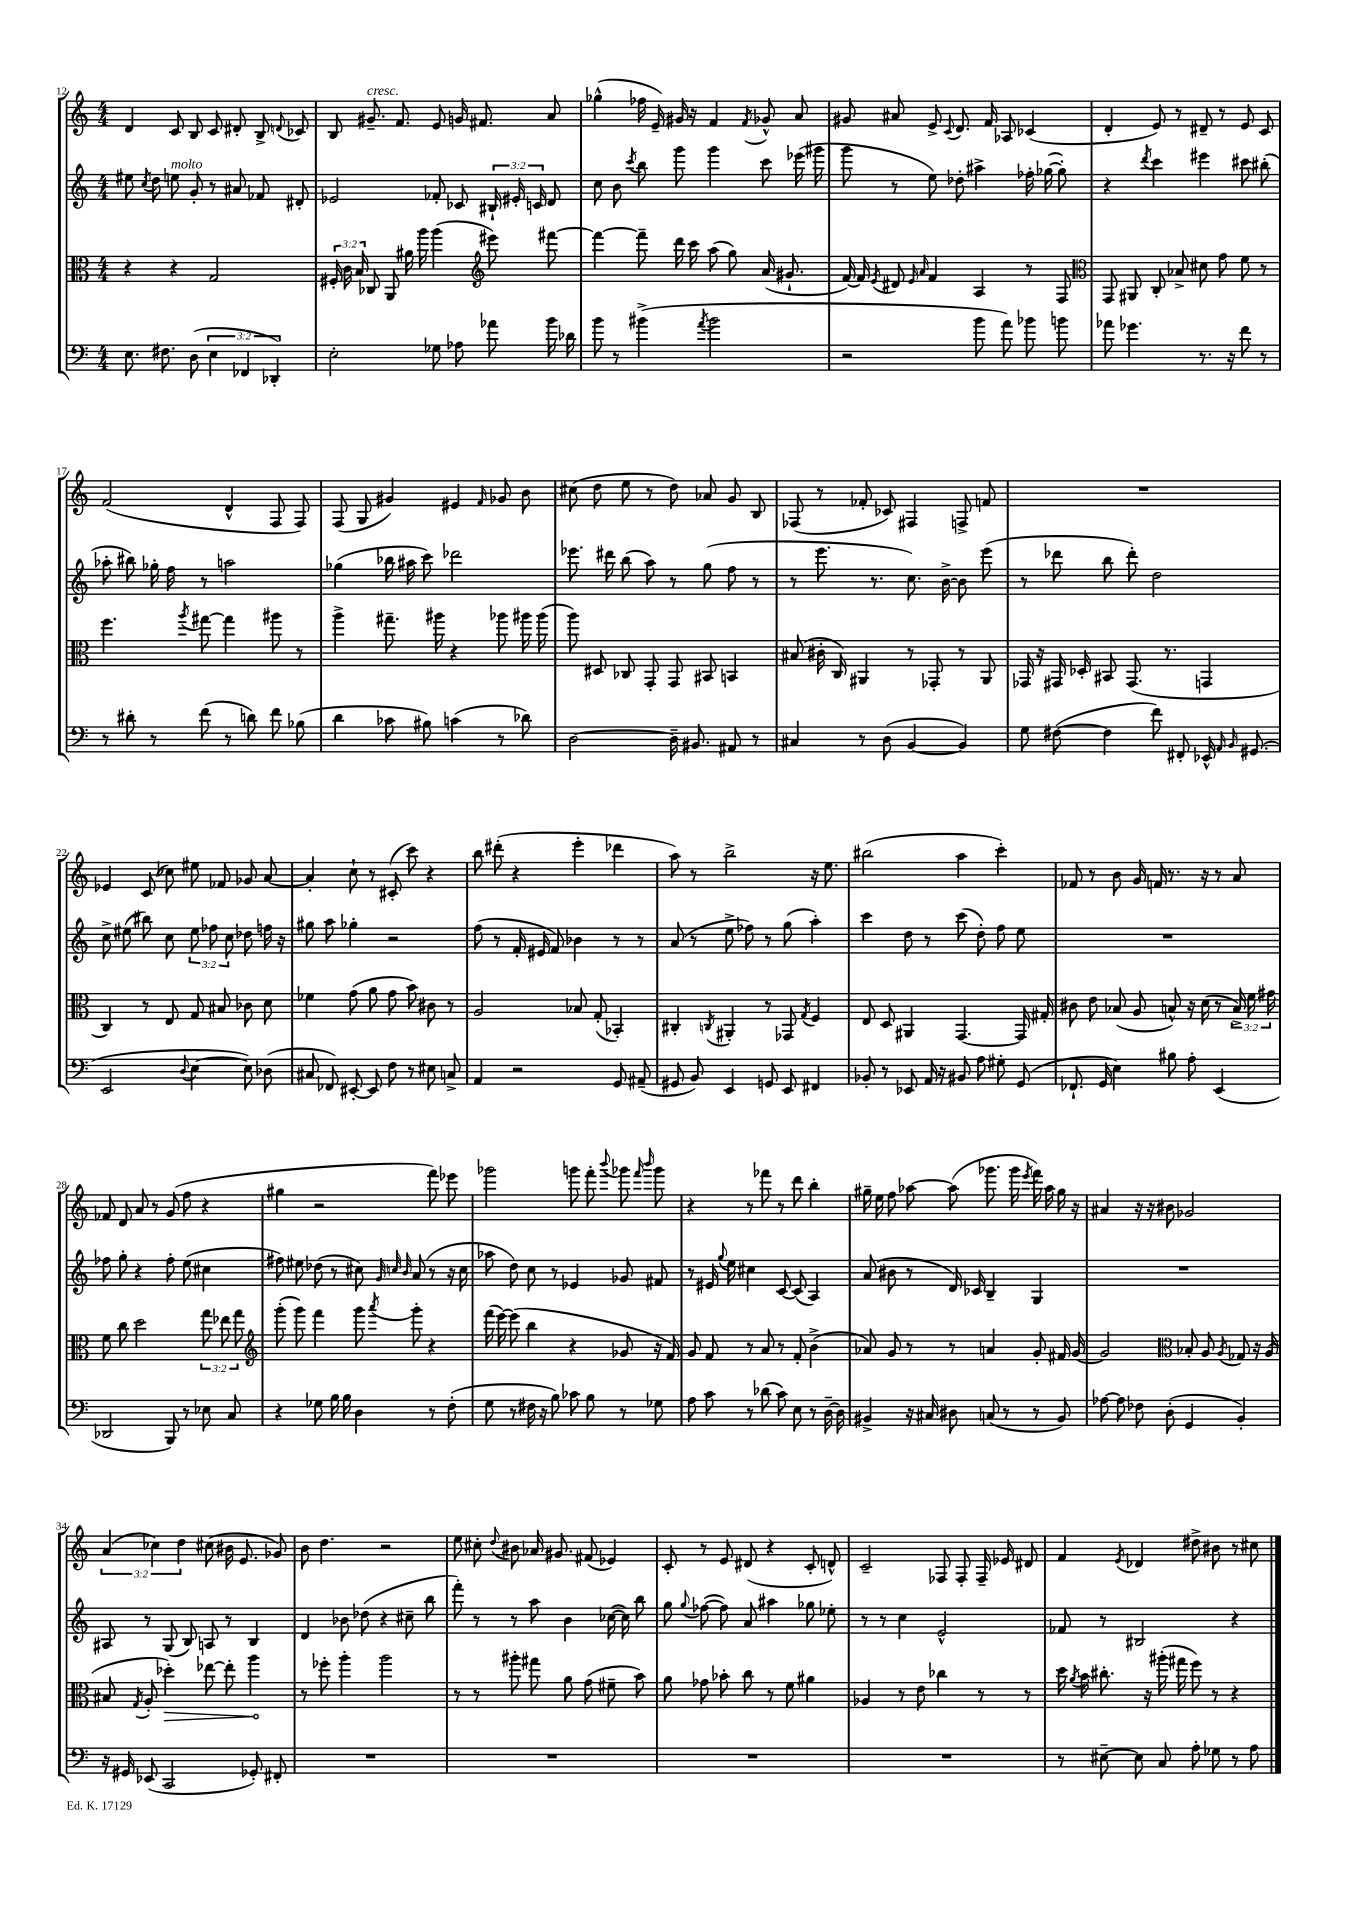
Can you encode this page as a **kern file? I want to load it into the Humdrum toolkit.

**kern	**kern	**dynam	**kern	**kern
*part4	*part3	*part3	*part2	*part1
*staff4	*staff3	*staff3	*staff2	*staff1
*clefF4	*clefC3	*	*clefG2	*clefG2
*k[]	*k[]	*	*k[]	*k[]
*M4/4	*M4/4	*	*M4/4	*M4/4
=12	=12	=12	=12	=12
8.E\	4r	.	8ee#X\	4d/
.	.	.	8qcc/	.
.	.	.	8dd\	.
8.F#X\	.	.	.	.
!	!	!	!LO:TX:a:i:t=molto	!
.	4r	.	8een\	8c/
(8D\	.	.	8g'/	8B/
6E\	2G/	.	8r	8c/
.	.	.	8a#X/	8d#X'/
6FF-X/	.	.	.	.
.	.	.	8f-X/	8B^/
6DD-X'/)	.	.	.	.
.	.	.	.	8qqdn/
.	.	.	8d#X'/	8c-X/
=13	=13	=13	=13	=13
2E'\	24F#X'/	.	2e-X/	8B/
.	24c\	.	.	.
.	24B/	.	.	.
!	!	!	!	!LO:TX:a:i:t=cresc.
.	8C-X/	.	.	8.g#X~/
.	8AA/	.	.	.
.	.	.	.	8.f/
.	16a#X\	.	.	.
.	16aa\	.	.	.
8G-X\	(4aa\	.	8f-X'/	8e/
8A-X\	.	.	8c-X/	16gn/
.	.	.	.	8.f#X/
*	*clefG2	*	*	*
8a-X\	8eee#X\)	.	24B#X`/	.
.	.	.	24e#X'/	.
.	.	.	24cn/	.
16b\	[8fff#X\	.	8d/	8a/
16d-X\	.	.	.	.
=14	=14	=14	=14	=14
8b\	4fff#\_	.	8cc\	(4gg-X^^\
8r	.	.	8b\	.
.	.	.	8qccc/	.
(4b#X^\	8fff#~\]	.	8bb\	16ff-X\
.	.	.	.	16e~/)
.	16ddd\	.	8ggg\	16g#X/
.	16ccc\	.	.	16r
8qa/	.	.	.	.
2b#\	(8aa\	.	4ggg\	4f/
.	8gg\)	.	.	.
.	.	.	.	8qf/
.	(16a/	.	8ccc\	8g-X^^/
.	8.g#X`/	.	.	.
.	.	.	(16eee-X\	8a/
.	.	.	16ggg#X\	.
=15	=15	=15	=15	=15
2r	[16f/)	.	8ggg\	8g#X/
.	16f/]	.	.	.
.	8qe/	.	.	.
.	8d#X/	.	8r	8a#X/
.	16qqe/	.	.	.
.	16qqa/	.	.	.
.	4f/	.	8ee\)	8e^/
.	.	.	.	8qqc/
.	.	.	8dd-X'\	8.d/
8b\	4A/	.	4aa#X^\	.
.	.	.	.	16f/
8a\)	.	.	.	8A-X/
8b-X\	8r	.	16ff-X'\	(4c-X/
.	.	.	([16gg-X\	.
8bn\	8F/	.	8gg-'\])	.
=16	=16	=16	=16	=16
*	*clefC3	*	*	*
8a-X\	8GG/	.	4r	4d'/
4.g-X\	8AA#X/	.	.	.
.	.	.	8qddd/	.
.	8C'/	.	4ccc\	8e/)
.	8B-X^/	.	.	8r
8.r	8d#X\	.	4eee#X\	8d#X~/
.	8g\	.	.	8r
16r	.	.	.	.
8f\	8f\	.	8ccc#X\	8e/
8r	8r	.	(8bb#X'\	8c/
!!LO:LB:g=z
=17	=17	=17	=17	=17
8r	4.ff\	.	8aa-X'\	(2f/
8d#X'\	.	.	8bb#X\)	.
8r	.	.	16gg-X'\	.
.	.	.	16ff\	.
.	8qaa/	.	.	.
(8f\	[8gg#X\	.	8r	.
8r	4gg#\]	.	2aan\	4d^^/
8dn\)	.	.	.	.
8f\	8aa#X\	.	.	8F/
(8B-X\	8r	.	.	8F/)
=18	=18	=18	=18	=18
4d\	4aa^\	.	(4gg-X\	(8F/
.	.	.	.	8G/
8c-X\	8.gg#X~\	.	16bb-X\	4g#X/)
.	.	.	16aa#X\	.
8B#X\)	.	.	8ccc\)	.
.	16aa#X\	.	.	.
(4cn\	4r	.	2ddd-X\	4e#X/
.	.	.	.	16qqf/
8r	8aa-X\	.	.	8g-X/
8d-X\)	16aa#X\	.	.	8b\
.	(16aa#\	.	.	.
=19	=19	=19	=19	=19
[2D\	8aa\)	.	8.eee-X\	(8cc#X\
.	8D#X/	.	.	8dd\
.	.	.	16ddd#X\	.
.	8C-X/	.	(8bb\	8ee\
.	8GG'/	.	8aa\)	8r
16D~\]	8GG/	.	8r	8dd\)
8.BB#X/	.	.	.	.
.	8BB#X/	.	(8gg\	8a-X/
8AA#X/	4BBn/	.	8ff\	8g/
8r	.	.	8r	8B/
=20	=20	=20	=20	=20
4C#X/	(8B#X/	.	8r	(8F-X/
.	16c#X'\	.	8.eee\	8r
.	16C/)	.	.	.
8r	4AA#X/	.	.	8f-X'/
.	.	.	8.r	.
(8D\	.	.	.	8c-X/)
[4BB/	8r	.	8.cc\)	4F#X/
.	8GG-X'/	.	.	.
.	.	.	[16b^\	.
4BB/])	8r	.	8b\]	8Fn^/
.	8AA#/	.	(8eee\	8fn/
=21	=21	=21	=21	=21
8G\	16GG-X/	.	8r	1r
.	16r	.	.	.
([8F#X\	16GG#X/	.	8ddd-X\	.
.	16D-X'/	.	.	.
4F#\]	8BB#X/	.	8bb\	.
.	(8.GG#/	.	8ddd-'\)	.
8f\)	.	.	2dd\	.
.	8.r	.	.	.
8FF#X'/	.	.	.	.
16EE-X^^/	4GGn/	.	.	.
16qqAA/	.	.	.	.
16qqBB/	.	.	.	.
(8.GG#X/	.	.	.	.
!!LO:LB:g=z
=22	=22	=22	=22	=22
2EE/	4C/)	.	8cc^\	4e-X/
.	.	.	(8ee#X\	.
.	8r	.	8bb#X\)	(8c/
.	8E/	.	8cc\	8cc-X\)
8qqD/	.	.	.	.
[4E\	8G/	.	12ee#\	8ee#X\
.	.	.	12ff-X\	.
.	8B#X/	.	.	8f-X/
.	.	.	12cc\	.
8E\])	8c-X\	.	8dd-X\	8g-X/
(8D-X\	8d\	.	16ffn\	[8a/
.	.	.	16r	.
=23	=23	=23	=23	=23
8C#X/	4f-X\	.	8gg#X\	4a'/]
8FF-X/)	.	.	8aa\	.
[8EE#X'/	(8g\	.	4gg-X'\	8cc`\
8EE#/]	8a\	.	.	8r
8F\	8g\	.	2r	(8c#X'/
8r	8b\)	.	.	8ccc\)
8E#X\	8c#X\	.	.	4r
8Cn^/	8r	.	.	.
=24	=24	=24	=24	=24
4AA/	2A/	.	(8ff\	8bb\
.	.	.	8r	(8ddd#X'\
2r	.	.	16f'/	4r
.	.	.	16e#X/	.
.	.	.	8f/)	.
.	8B-X/	.	4b-X\	4eee'\
.	(8G'/	.	.	.
8GG/	4BB-X'/)	.	8r	4ddd-X\
(8AA#X~/	.	.	8r	.
=25	=25	=25	=25	=25
8GG#X/	4C#X'/	.	(8a/	8aa\)
8BB/)	.	.	8r	8r
.	8qCn/	.	.	.
4EE/	4AA#X'/	.	8ee^\	2bb^\
.	.	.	8ff-X\)	.
8GGn/	8r	.	8r	.
8EE/	8GG-X/	.	(8gg\	.
.	8qG/	.	.	.
4FF#X/	4F/	.	4aa'\)	16r
.	.	.	.	8.ee\
=26	=26	=26	=26	=26
8BB-X'/	8E/	.	4ccc\	(2bb#X\
8r	8D/	.	.	.
8EE-X/	4AA#X/	.	8dd\	.
16AA/	.	.	8r	.
16r	.	.	.	.
8BB#X/	[4.GG/	.	(8ccc\	4aa\
8A\	.	.	8dd'\)	.
8G#X'\	.	.	8ff\	4ccc'\)
(8GG/	16GG/]	.	8ee\	.
.	16G#X'/	.	.	.
=27	=27	=27	=27	=27
8.FF-X`/	8c#X\	.	1r	8f-X/
.	8e\	.	.	8r
16GG/	.	.	.	.
4E\)	(8B-X/	.	.	8b\
.	8A/	.	.	16g/
.	.	.	.	16fn/
8B#X\	8Bn^^/)	.	.	8.r
8A'\	16r	.	.	.
.	(16d\	.	.	16r
(4EE/	8r	.	.	8r
.	24B^/)	.	.	8a/
.	24f\	.	.	.
.	24g#X\	.	.	.
!!LO:LB:g=z
=28	=28	=28	=28	=28
2DD-X/	8f\	.	8ff-X\	8f-X/
.	8cc\	.	8gg'\	8d/
.	2dd\	.	4r	8a/
.	.	.	.	8r
8BBB/)	.	.	8ff-'\	(8g/
8r	.	.	(8ee\	8ff\
8E-X\	12gg\	.	4cc#X\	4r
.	12ee-X\	.	.	.
8C/	.	.	.	.
.	12gg\	.	.	.
=29	=29	=29	=29	=29
*	*clefG2	*	*	*
4r	(8ggg'\	.	8ff#X\)	4gg#X\
.	8ggg\)	.	8ee#X\	.
8G-X\	4fff\	.	(8dd-X\	2r
16B\	.	.	8r	.
16B\	.	.	.	.
4D\	8ggg\	.	8cc#X\)	.
.	.	.	32qqg/	.
.	.	.	32qqccn/	.
.	8qaaa/	.	32qqb/	.
.	8ggg'\	.	(8a/	.
8r	4r	.	8r	8fff\)
(8F'\	.	.	16r	8eee-X\
.	.	.	16cc\	.
=30	=30	=30	=30	=30
8G\	(16fff\	.	8aa-X\	2ggg-X\
.	[16eee\)	.	.	.
8r	(8eee\]	.	8dd\)	.
16F#X\	4bb\	.	8cc\	.
16r	.	.	.	.
8B\)	.	.	8r	.
8c-X\	4r	.	4e-X/	8gggn\
8B\	.	.	.	8fff'\
.	.	.	.	8qqbbb/
8r	8g-X/	.	8g-X/	8ggg-X\
.	.	.	.	16qqfff/
.	.	.	.	16qqbbb/
8G-X\	16r	.	8f#X/	8ggg-\
.	16f/)	.	.	.
=31	=31	=31	=31	=31
8A\	8g/	.	8r	4r
8c\	8f/	.	16e#X/	.
.	.	.	8qqgg/	.
.	.	.	16ee\	.
8r	8r	.	4cc#X\	8r
(8d-X\	8a/	.	.	8fff-X\
8c\)	8r	.	[8c/	8r
8E\	8f'/	.	(8c/]	8ddd\
8r	(4b^\	.	4A/)	4bb'\
[16D~\	.	.	.	.
16D\]	.	.	.	.
=32	=32	=32	=32	=32
4BB#X^/	8a-X/)	.	(8a/	16gg#X~\
.	.	.	.	16ee\
.	8g/	.	8b#X\	8ff\
16r	8r	.	8r	[8aa-X\
16C#X/	.	.	.	.
8D#X\	8r	.	16d/)	(8aa-\]
.	.	.	16c-X/	.
(8Cn/	4an/	.	4B~/	8.ggg-X\
8r	.	.	.	.
.	.	.	.	16ggg-\
.	.	.	.	8qeee/
8r	8g'/	.	4G/	16fff\)
.	.	.	.	16aa-\
8BB#/)	16f#X/	.	.	16gg#\
.	[16g/	.	.	16r
=33	=33	=33	=33	=33
[8A-X\	2g/]	.	1r	4a#X/
8A-\]	.	.	.	.
8F-X\	.	.	.	16r
.	.	.	.	16r
(8D'\	.	.	.	8b#X\
*	*clefC3	*	*	*
4GG/	8B-X'/	.	.	2g-X/
.	8A/	.	.	.
.	8qA/	.	.	.
4BB'/)	8G-X/	.	.	.
.	16r	.	.	.
.	(16A/	.	.	.
!!LO:LB:g=z
=34	=34	=34	=34	=34
16r	8B#X/	.	8A#X/	(6a/
16GG#X/	.	.	.	.
.	8qG/	.	.	.
(8EE-X/	8A'/	.	8r	.
.	.	.	.	6cc-X\)
!	!	!LO:HP:b	!	!
2CC/	4dd-X'\)	>	(8G/	.
.	.	.	.	6dd\
.	.	.	8B/)	.
.	[8ee-X\	.	8An/	(8cc#X\
.	8ee-'\]	.	8r	16b#X\
.	.	.	.	8.e/
8GG-X'/)	4aa\	.	4B/	.
8FF#X'/	.	.	.	8g-X/)
.	.	]	.	.
=35	=35	=35	=35	=35
1r	8r	.	4d/	8b\
.	8ff-X'\	.	.	4.dd\
.	4aa'\	.	8b-X\	.
.	.	.	(8dd-X\	.
.	2aa\	.	4r	2r
.	.	.	8cc#X~\	.
.	.	.	8bb\	.
=36	=36	=36	=36	=36
1r	8r	.	8fff'\)	8ee\
.	8r	.	8r	8cc#X'\
.	.	.	.	8qqdd/
.	8aa#X'\	.	8r	8b#X\
.	8gg#X\	.	8aa\	16a-X/
.	.	.	.	8.g#X/
.	8a\	.	4b\	.
.	(8g\	.	.	(8f#X/
.	8f#X~\	.	([16cc-X\	4e-X/)
.	.	.	16cc-\])	.
.	8b\)	.	8bb\	.
=37	=37	=37	=37	=37
1r	8a\	.	8gg\	8c'/
.	.	.	8qqgg/	.
.	8g-X\	.	([8ff-X\	8r
.	8b-X'\	.	8ff-\])	8e/
.	8cc\	.	8a/	(8d#X/
.	8r	.	4aa#X\	4r
.	8f\	.	.	.
.	4a#X\	.	8gg-X\	8c'/
.	.	.	8ee-X'\	8dn^^/)
=38	=38	=38	=38	=38
1r	4A-X/	.	8r	2c~/
.	.	.	8r	.
.	8r	.	4cc\	.
.	8e\	.	.	.
.	4cc-X\	.	2e^^/	8F-X/
.	.	.	.	8F-'/
.	8r	.	.	16F-~/
.	.	.	.	16e-X/
.	8r	.	.	8d#X/
=39	=39	=39	=39	=39
8r	16dd\	.	8f-X/	4f/
.	8qa/	.	.	.
.	16b\	.	.	.
[8E#X~\	8.cc#X'\	.	8r	.
.	.	.	.	8qe/
8E#\]	.	.	2B#X/	4d-X/
.	16r	.	.	.
8C/	(16aa#X'\	.	.	.
.	16gg#X\	.	.	.
8A'\	8ff\)	.	.	8dd#X^\
8G-X\	8r	.	.	8b#X\
8r	4r	.	4r	8r
8A\	.	.	.	8cc#X\
==	==	==	==	==
*-	*-	*-	*-	*-
